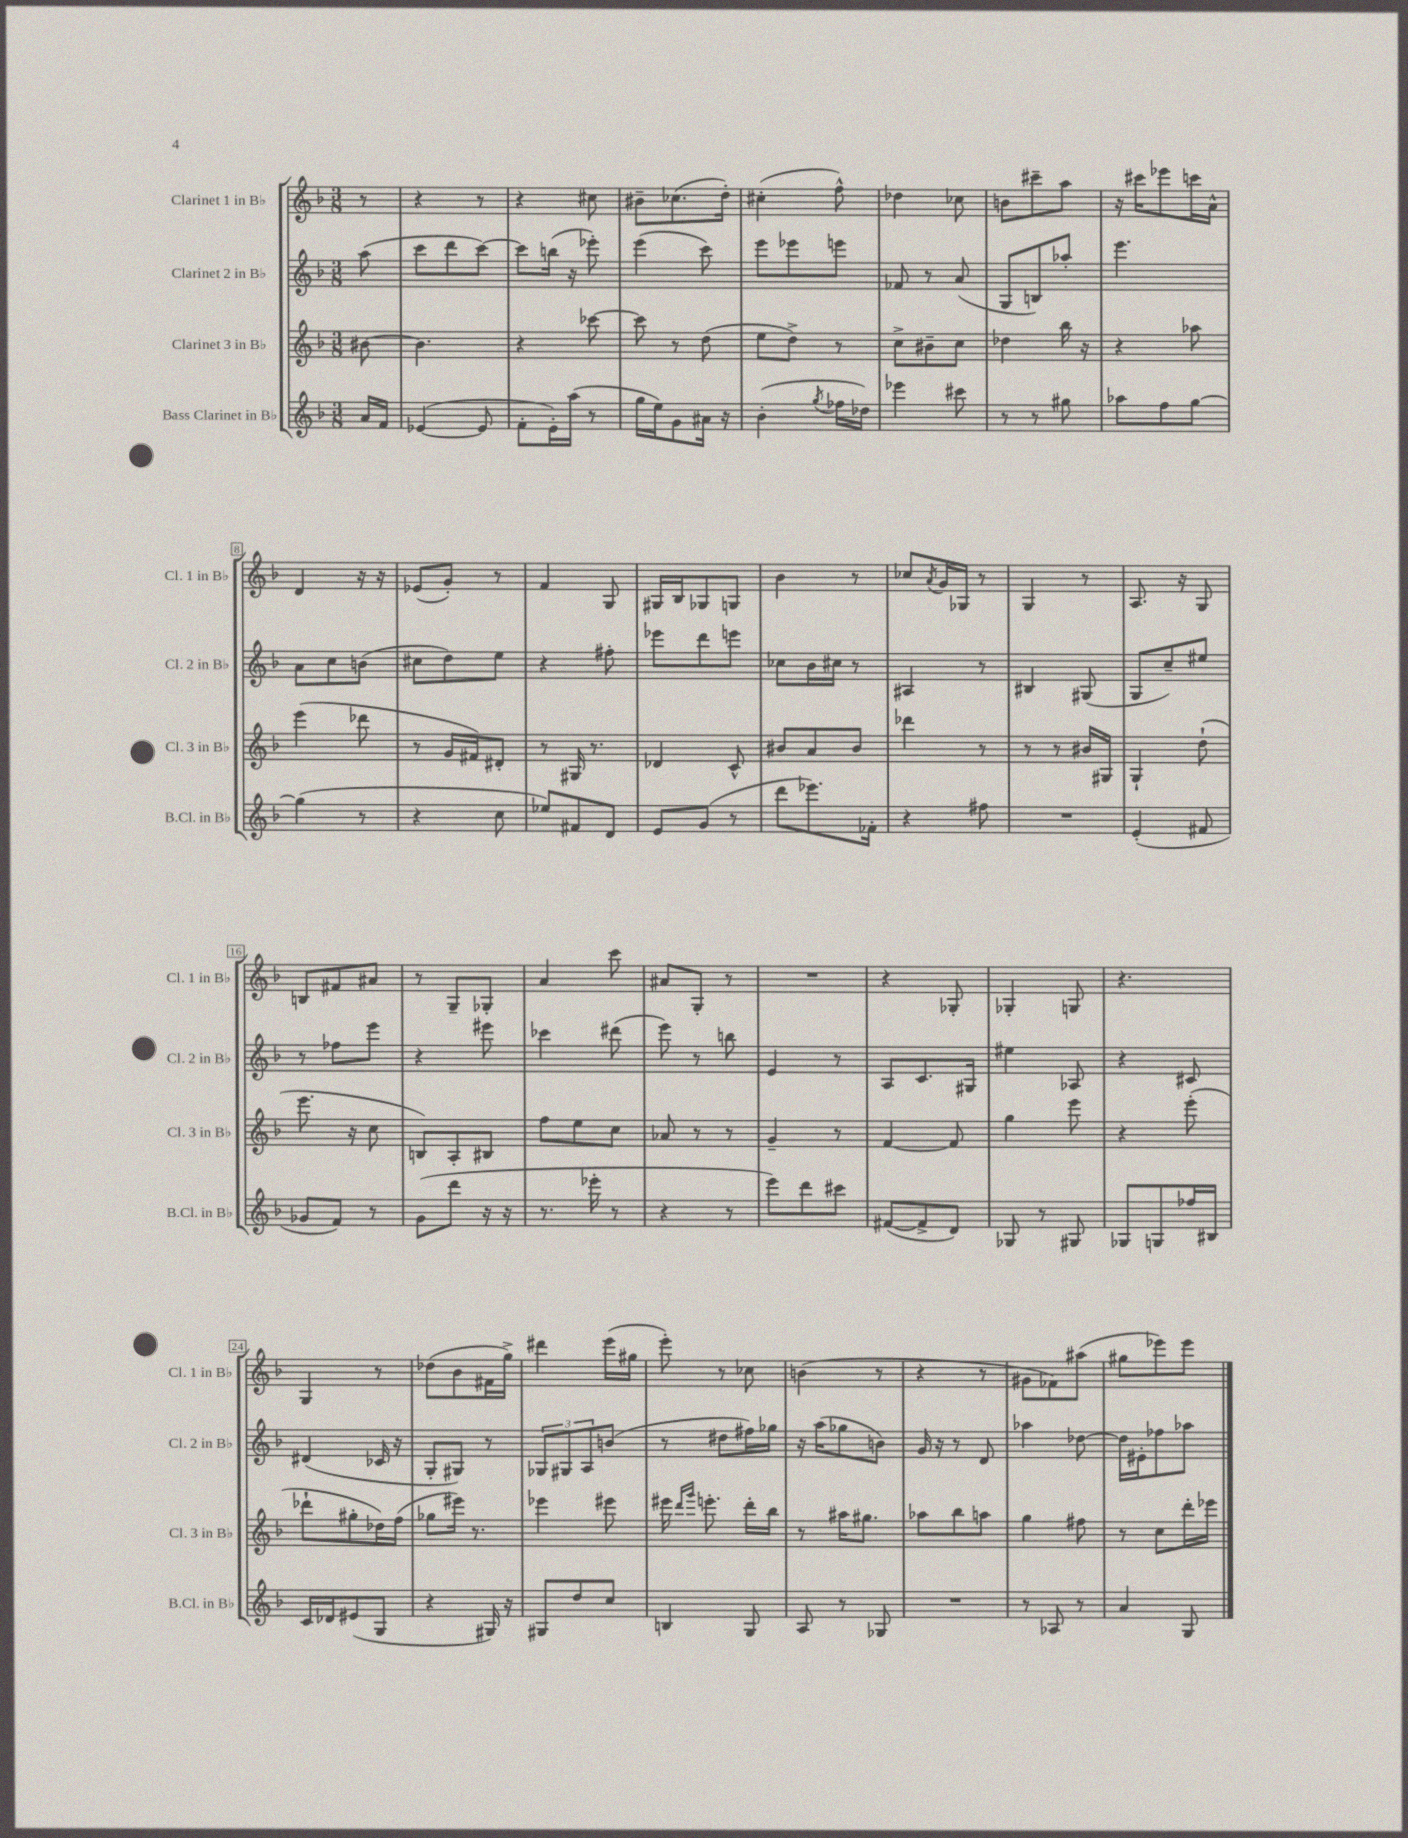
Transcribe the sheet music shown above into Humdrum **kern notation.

**kern	**kern	**kern	**kern
*staff4	*staff3	*staff2	*staff1
*clefG2	*clefG2	*clefG2	*clefG2
*k[b-]	*k[b-]	*k[b-]	*k[b-]
*M3/8	*M3/8	*M3/8	*M3/8
16a	[8b#	(8aa	8r
16f	.	.	.
=	=	=	=
([4e-	4.b#]	8ccc	4r
.	.	8ddd	.
8e-]	.	[8ccc)	8r
=	=	=	=
8f'	4r	8ccc]	4r
16e')	.	(16bb	.
(16aa	.	16r	.
8r	[8ccc-	8eee-')	8cc#
=	=	=	=
16gg	8ccc-]	(4eee	8b#~
16ee)	.	.	.
8g	8r	.	(8.cc-
16a#	(8dd	8ccc)	.
16r	.	.	16dd')
=	=	=	=
(4b-'	8ee	8eee	(4cc#'
.	8dd^)	8eee-	.
8qgg	.	.	.
16ff-	8r	8eee	8ff^^)
16dd-)	.	.	.
=	=	=	=
4eee-	8cc^	8f-	4dd-
.	8b#~	8r	.
8ccc#	8cc	(8a	8cc-
=	=	=	=
8r	4dd-	8G	8b
8r	.	8B)	8ccc#~
8gg#	16bb-	8aa-'	8aa
.	16r	.	.
=	=	=	=
8aa-	4r	4.eee	16r
.	.	.	16ccc#
8ff	.	.	8eee-
[8gg	8aa-	.	16ccc
.	.	.	16a^^
=	=	=	=
(4gg]	(4eee	8a	4d
.	.	8cc	.
8r	8ddd-	(8b	16r
.	.	.	16r
=	=	=	=
4r	8r	8cc#	(8e-
.	16g	8dd)	8g')
.	16f#)	.	.
8cc	8d#'	8ee	8r
=	=	=	=
8ee-)	8r	4r	4f
8f#	16G#	.	.
.	8.r	.	.
8d	.	8ff#'	8G
=	=	=	=
8e	4d-	8eee-	16G#
.	.	.	16B-
(8g	.	8ddd	8G-
8r	8c^^	8eee	8G
=	=	=	=
8ddd	8b#	8cc-	4b-
8.eee-)	8a	16b-	.
.	.	16cc#	.
.	8b#	8r	8r
16f-'	.	.	.
=	=	=	=
4r	4ddd-	4A#	8cc-
.	.	.	8qa
.	.	.	16g
.	.	.	16G-
8ff#	8r	8r	8r
=	=	=	=
4.r	8r	4B#	4G
.	8r	.	.
.	16b#	(8G#	8r
.	16G#	.	.
=	=	=	=
(4e'	4G`	8G	8.A
.	.	8cc~)	.
.	.	.	16r
8f#	(8dd`	8ee#	8G
=	=	=	=
8g-	8.eee	8r	8B
8f)	.	8ff-	8f#
.	16r	.	.
8r	8cc	8eee	8a#
=	=	=	=
(8g	8B)	4r	8r
8ddd	8A'	.	8G~
16r	8B#	8eee#	8G-'
16r	.	.	.
=	=	=	=
8.r	8ff	4ccc-	4a
.	8ee	.	.
16eee-'	.	.	.
8r	8cc	(8ddd#	8ccc
=	=	=	=
4r	8a-	8eee)	8a#
.	8r	8r	8G'
8r	8r	8bb	8r
=	=	=	=
8eee)	4g~	4e	4.r
8ddd	.	.	.
8ccc#	8r	8r	.
=	=	=	=
([8f#	[4f	8A	4r
8f#^]	.	8.c	.
8d)	8f]	.	8G-'
.	.	16G#	.
=	=	=	=
8G-	4gg	4ee#	4G-'
8r	.	.	.
8G#	8eee	8A-	8G
=	=	=	=
8G-	4r	4r	4.r
8G	.	.	.
16ff-	(8eee'	8c#	.
16B#	.	.	.
=	=	=	=
16c	8ddd-`	(4d#	4G
16d-	.	.	.
(8e#	8gg#'	.	.
8G	16dd-)	16c-	8r
.	(16ff	16r	.
=	=	=	=
4r	8gg-	8G'	(8dd-
.	16eee#)	8G#)	8b-
.	8.r	.	.
16G#)	.	8r	16f#
16r	.	.	16gg^)
=	=	=	=
8G#	4eee-	12G-	4ddd#
.	.	12G#	.
8dd	.	.	.
.	.	12A	.
8cc	8eee#	(8b	(16eee
.	.	.	16gg#
=	=	=	=
4B	16eee#	8r	8eee')
.	16qqddd	.	.
.	16qqggg	.	.
.	8.eee'	.	.
.	.	8dd#	8r
8G	16ddd'	16ff#)	8cc-
.	16bb-	16gg-	.
=	=	=	=
8A	8r	16r	(4b
.	.	(16aa	.
8r	16aa#	8gg-	.
.	8.gg#	.	.
8G-	.	8b)	8r
=	=	=	=
4.r	8aa-	16g	4r
.	.	16r	.
.	8bb-	8r	.
.	8aa	8d	8r
=	=	=	=
8r	4gg	4aa-	8g#
8A-	.	.	8f-)
8r	8ff#	[8dd-	(8aa#
=	=	=	=
4a	8r	16dd-]	8gg#
.	.	16e#'	.
.	8cc	8ff-	8eee-)
8G	16ddd'	8aa-	8eee-
.	16eee-	.	.
==	==	==	==
*-	*-	*-	*-
